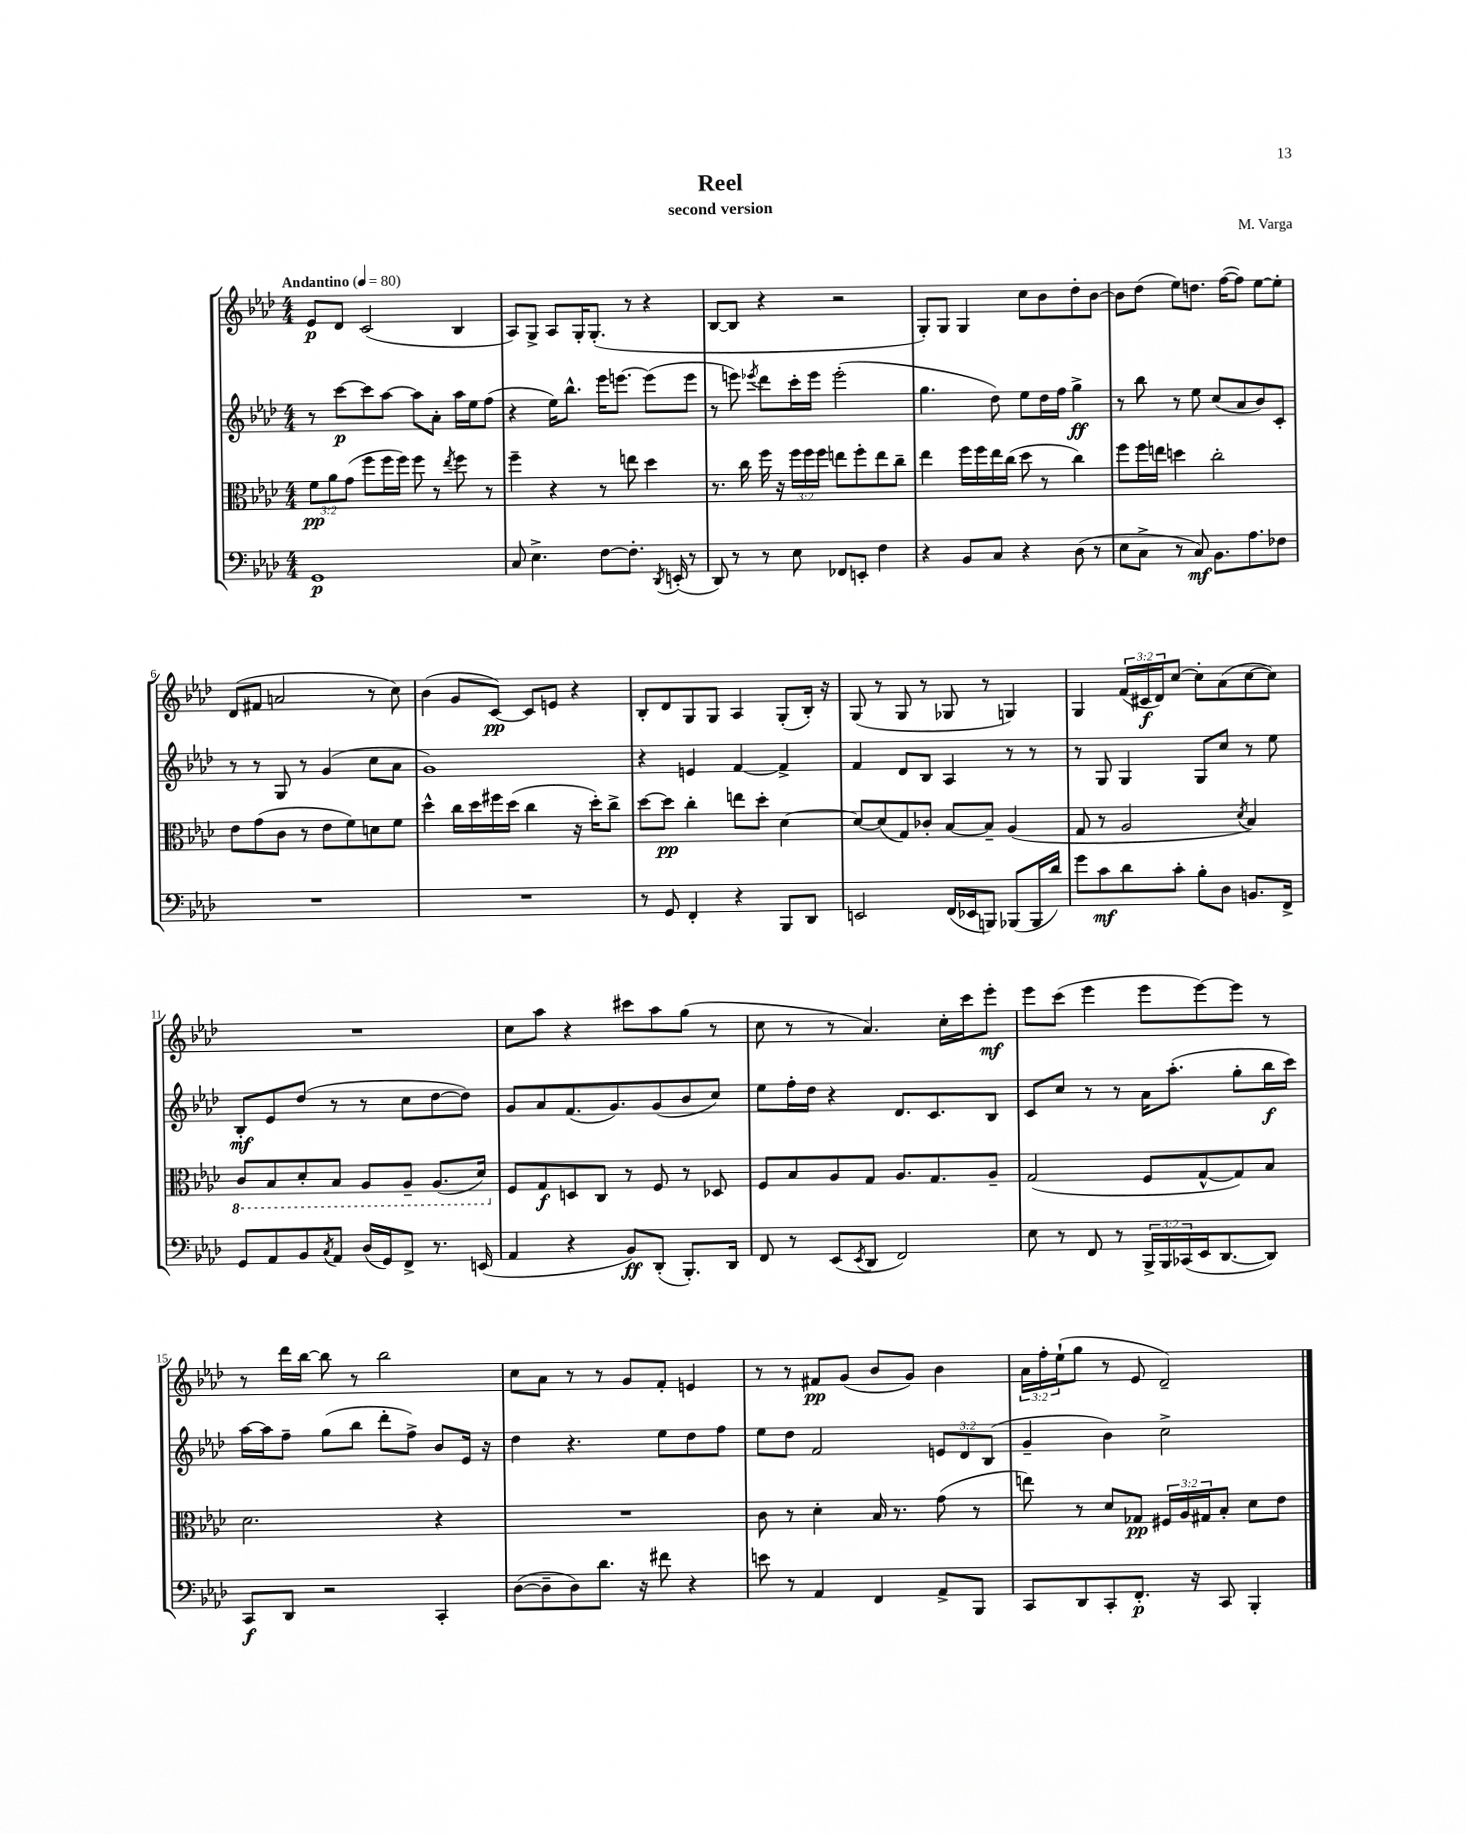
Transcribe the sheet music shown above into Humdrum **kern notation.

**kern	**kern	**kern	**kern
*staff4	*staff3	*staff2	*staff1
*clefF4	*clefC3	*clefG2	*clefG2
*k[b-e-a-d-]	*k[b-e-a-d-]	*k[b-e-a-d-]	*k[b-e-a-d-]
*M4/4	*M4/4	*M4/4	*M4/4
*MM80	*MM80	*MM80	*MM80
1GG	12f	8r	8e-
.	12a-	.	.
.	.	[8ccc	8d-
.	(12g	.	.
.	8ff	8ccc]	(2c
.	16ff	[8aa-	.
.	16ff)	.	.
.	8ff	8aa-]	.
.	8r	8a-'	.
.	8qee-	.	.
.	8ff	16aa-	4B-
.	.	16ee-	.
.	8r	(8ff	.
=	=	=	=
8C	4ff~	4r	8A-)
4.E-^	.	.	8G^
.	4r	16ee-)	8A-
.	.	8.bb-^^	.
.	.	.	16G'
.	.	.	(8.G'
[8F	8r	16eee-	.
.	.	[8.eee	.
8.F']	8ee	.	8r
.	4dd-	(8eee]	4r
8qDD-	.	.	.
(16EE'	.	.	.
8r	.	8eee	.
=	=	=	=
8DD-)	8.r	8r	[8B-
8r	.	8eee)	8B-]
.	16cc	.	.
.	.	8qeee-	.
8r	16ff	8ddd-	4r
.	16r	.	.
8E-	24ff	16ccc'	.
.	24ff	.	.
.	.	16eee-	.
.	24ff	.	.
8FF-	8ee	(2eee-'	2r
8EE'	8ff'	.	.
4F	8ee	.	.
.	8cc~	.	.
=	=	=	=
4r	4ee-	4.gg	8G')
.	.	.	8G
8BB-	16ff	.	4G
.	16ff	.	.
8C	16ee-	8dd-)	.
.	(16cc	.	.
4r	8dd-	8ee-	8cc
.	8r	16dd-	8b-
.	.	16ff	.
(8D-	4cc)	4gg^	8dd-'
8r	.	.	[8b-
=	=	=	=
8E-	8ff	8r	8b-]
8C^	16ff	8bb-	(8dd-
.	16ee	.	.
8r	4dd	8r	8ee-)
8C)	.	8ee-	8.dd
8.BB-	2cc'	(8cc	.
.	.	.	([16ff
.	.	8a-	8ff])
8.A-	.	.	.
.	.	8b-)	[8ee-
8F-	.	8c'	8ee-']
=	=	=	=
1r	8e-	8r	(8d-
.	(8g	8r	8f#
.	8c	8G	2a
.	8r	8r	.
.	8e-	(4g	.
.	8f)	.	.
.	8d	8cc	8r
.	8f	8a-	8cc)
=	=	=	=
1r	4dd-^^	1g)	(4b-
.	16cc	.	8g
.	16dd-	.	.
.	16ff#	.	[8c)
.	(16dd-	.	.
.	4cc	.	8c]
.	.	.	8e
.	16r	.	4r
.	16dd-')	.	.
.	8cc^	.	.
=	=	=	=
8r	[8dd-	4r	8B-'
8GG	8dd-]	.	8d-
4FF'	4cc'	4e	8G
.	.	.	8G
4r	8ee	[4f	4A-
.	8dd-'	.	.
8BBB-	[4d-	4f^]	(8G'
8DD-	.	.	16B-')
.	.	.	16r
=	=	=	=
2EE	8d-_	4f	(8G
.	(8d-]	.	8r
.	8G)	8d-	8G
.	8c-'	8B-	8r
(16FF	[8B-	4A-	8G-
16EE-	.	.	.
8BBB)	8B-~]	.	8r
(8BBB-	(4A-	8r	4G)
16BBB-	.	8r	.
16d-)	.	.	.
=	=	=	=
8g	8G	8r	4G
8c	8r	8G	.
8d-	2A-	4G	(24f
.	.	.	24c#
.	.	.	24d-)
8c'	.	.	[8cc
8B-'	.	8G	8cc']
8D-	.	8cc	(8a-
.	8qd-	.	.
8.BB	4B-)	8r	[8cc
.	.	8ee-	8cc])
16FF^	.	.	.
=	=	=	=
8GG	8C	8B-'	1r
8AA-	8BB-	8e-	.
8BB-	8D-'	(8dd-	.
8qC	.	.	.
8AA-	8BB-	8r	.
(16D-	8AA-	8r	.
16GG)	.	.	.
8FF^	8AA-~	8cc	.
8.r	(8.AA-	[8dd-	.
.	.	8dd-])	.
(16EE	16D-)	.	.
=	=	=	=
4AA-	8F	8g	8cc
.	8G	8a-	8aa-
4r	8D	(8.f	4r
.	8C	.	.
.	.	8.g)	.
8BB-)	8r	.	8ccc#
(8DD-'	8F	(8g	8aa-
8.BBB-')	8r	8b-	(8gg
.	8D-	8cc)	8r
16DD-	.	.	.
=	=	=	=
8FF	8F	8ee-	8cc
8r	8B-	16ff'	8r
.	.	16dd-	.
(8EE-	8A-	4r	8r
8qEE-	.	.	.
8DD-	8G	.	4.a-)
2FF)	8.A-	8.d-	.
.	8.G	8.c	.
.	.	.	16cc'
.	.	.	16ccc
.	8A-~	8B-	8eee-'
=	=	=	=
8E-	(2G	8c	8eee-
8r	.	8cc	(8ccc
8FF	.	8r	4eee-
8r	.	8r	.
24BBB-^	8F	16a-	8eee-
24BBB-	.	.	.
.	.	(8.aa-'	.
(24CC-	.	.	.
16EE-	[8G^^	.	[8eee-)
[8.DD-	.	.	.
.	8G])	8gg'	8eee-]
8DD-])	8B-	16bb-	8r
.	.	16ccc)	.
=	=	=	=
8CC	2.d-	[16aa-	8r
.	.	16aa-]	.
8DD-	.	8ff~	16ddd-
.	.	.	[16bb-
2r	.	(8gg	8bb-]
.	.	8bb-	8r
.	.	8ddd-'	2bb-
.	.	8ff^)	.
4CC'	4r	8b-	.
.	.	16e-	.
.	.	16r	.
=	=	=	=
([8D-	1r	4dd-	8cc
8D-~]	.	.	8a-
8D-)	.	4.r	8r
8.d-	.	.	8r
.	.	.	8g
16r	.	.	.
8f#	.	8ee-	8f'
4r	.	8dd-	4e
.	.	8ff	.
=	=	=	=
8e	8c	8ee-	8r
8r	8r	8dd-	8r
4AA-	4d-'	2f	8f#
.	.	.	(8g
4FF	16B-	.	8b-
.	8.r	.	.
.	.	.	8g)
8AA-^	(8g	12e	4b-
.	.	12d-	.
8BBB-	8r	.	.
.	.	(12B-	.
=	=	=	=
8CC	8ee)	4g~	24a-
.	.	.	24ff'
.	.	.	(24ee-`
8DD-	8r	.	8gg
8CC'	8d-	4b-)	8r
8.FF'	8G-	.	8e-
.	24F#	2cc^	2d-~)
.	24A-	.	.
16r	.	.	.
.	24G#	.	.
8CC	8B-'	.	.
4BBB-'	8d-	.	.
.	8e-	.	.
==	==	==	==
*-	*-	*-	*-
